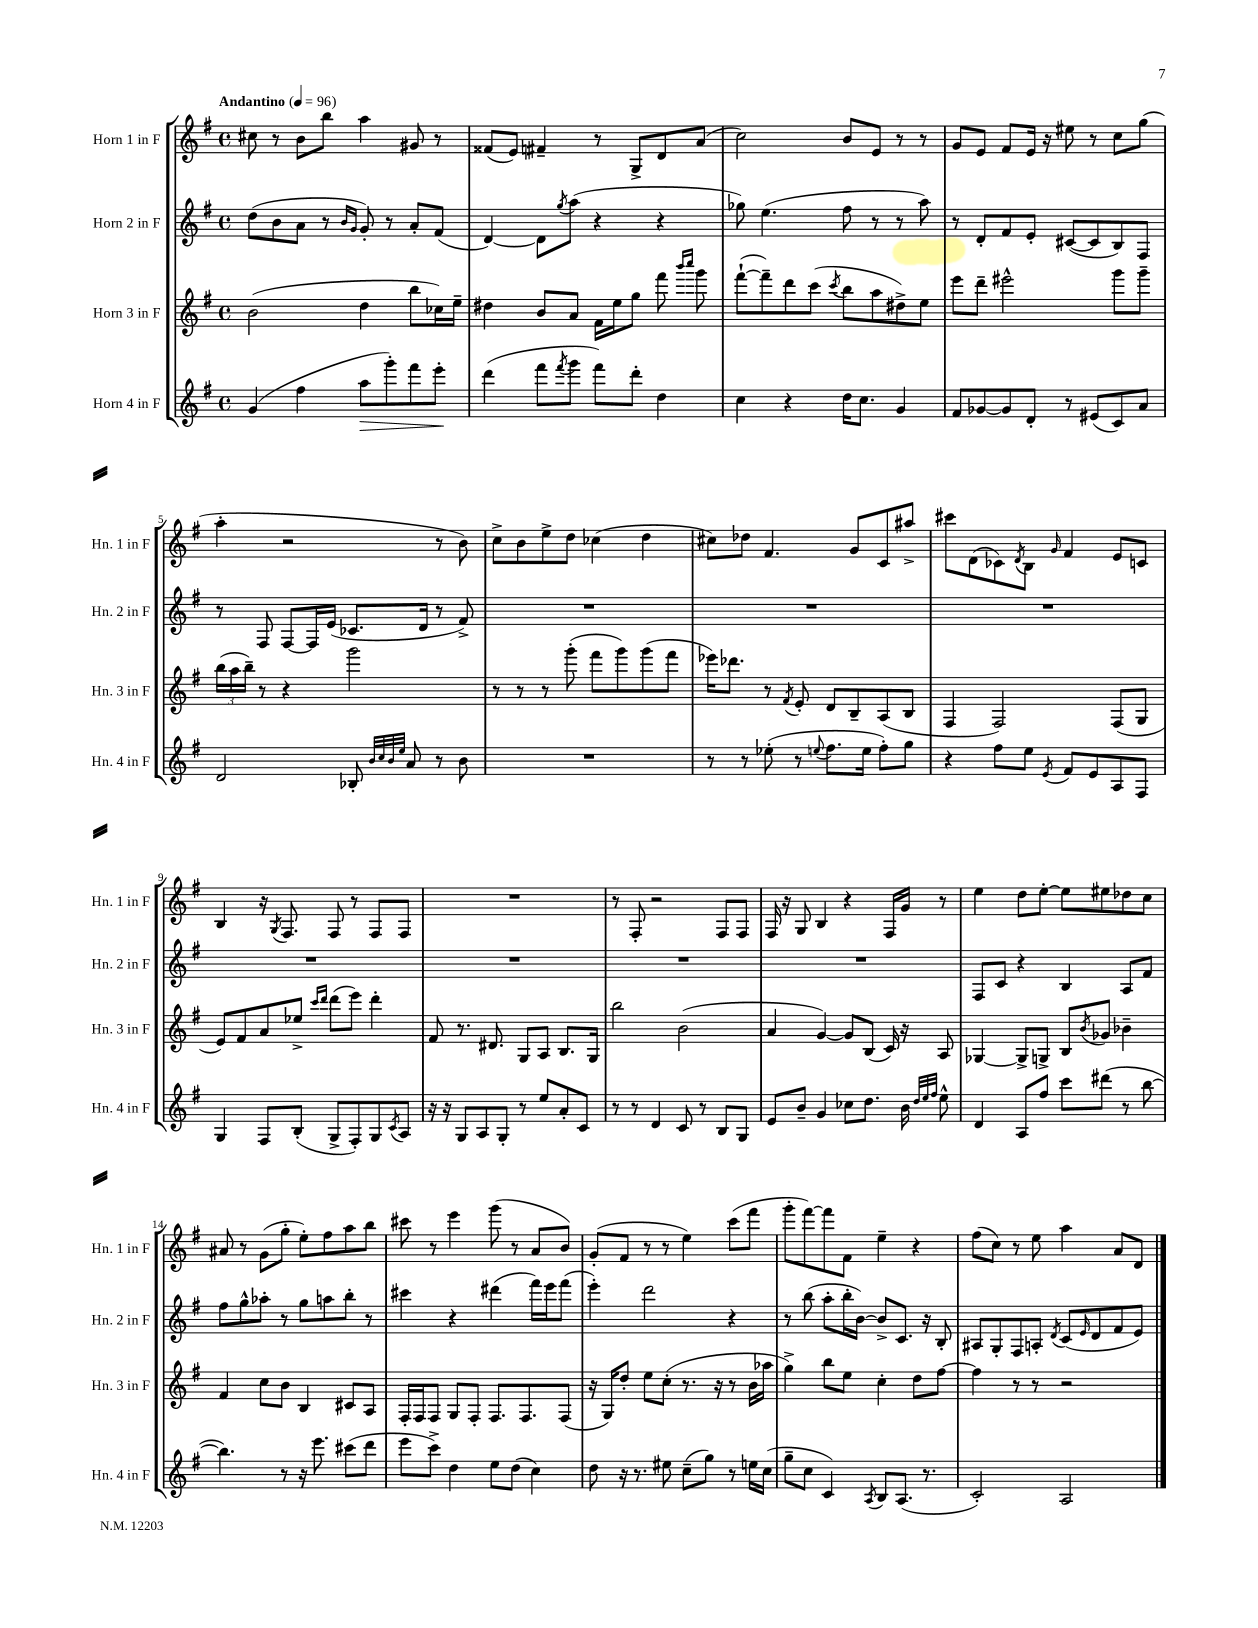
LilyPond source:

<<
\new StaffGroup <<
\new Staff = "s0" \with { instrumentName = "Horn 1 in F" shortInstrumentName = "Hn. 1 in F" } {
    \clef treble \key g \major \defaultTimeSignature \time 4/4 \tempo "Andantino" 4 = 96
    cis''8 r8 b'8 b''8 a''4 gis'8 r8 |
    fisis'8( e'8) fis'4-- r8 g8-> d'8 a'8( |
    c''2) b'8 e'8 r8 r8 |
    g'8 e'8 fis'8 e'16 r16 eis''8 r8 c''8 g''8( |
    a''4-. r2 r8 b'8) |
    c''8-> b'8 e''8-> d''8 ces''4( d''4 |
    cis''8) des''8 fis'4. g'8 c'8 ais''8-> |
    cis'''8 d'8( ces'8) \acciaccatura { d'8 } b8 \grace { g'16 } fis'4 e'8 c'8 |
    b4 r16 \acciaccatura { g8 } fis8. fis8 r8 fis8 fis8 |
    R1 |
    r8 fis8-. r2 fis8 fis8 |
    fis16 r16 g8 b4 r4 fis16 g'16 r8 |
    e''4 d''8 e''8~-. e''8 eis''8 des''8 c''8 |
    ais'8 r8 g'8( g''8-. e''8-.) fis''8 a''8 b''8 |
    cis'''8 r8 e'''4 g'''8( r8 a'8 b'8) |
    g'8-.( fis'8 r8 r8 e''4) c'''8( fis'''8 |
    g'''8-. fis'''8~) fis'''8 fis'8 e''4-- r4 |
    fis''8( c''8) r8 e''8 a''4 a'8 d'8 \bar "|." |
}
\new Staff = "s1" \with { instrumentName = "Horn 2 in F" shortInstrumentName = "Hn. 2 in F" } {
    \clef treble \key g \major \defaultTimeSignature \time 4/4
    d''8( b'8 a'8 r8 \grace { b'16 g'16 } g'8-.) r8 a'8-. fis'8( |
    d'4~) d'8 \acciaccatura { g''8 } a''8( r4 r4 |
    ges''8) e''4.( fis''8 r8 r8 a''8) |
    r8 d'8-. fis'8 e'8-. cis'8~( cis'8 b8) fis8 |
    r8 fis8 fis8~ fis16 e'16( ces'8. d'16 r8 fis'8->) |
    R1 |
    R1 |
    R1 |
    R1 |
    R1 |
    R1 |
    R1 |
    fis8 c'8 r4 b4 a8 fis'8 |
    fis''8 g''8-^ aes''8-. r8 g''8 a''8 b''8-. r8 |
    cis'''4 r4 dis'''4( fis'''16) e'''16 fis'''8( |
    e'''4-.) d'''2 r4 |
    r8 b''8( a''8-. b''16-. b'16~) b'8-> c'8. r16 b8-. |
    ais8 g8-. fis8 a8-. \acciaccatura { d'8 } c'8( \grace { e'16 } d'8 fis'8 e'8) \bar "|." |
}
\new Staff = "s2" \with { instrumentName = "Horn 3 in F" shortInstrumentName = "Hn. 3 in F" } {
    \clef treble \key g \major \defaultTimeSignature \time 4/4
    b'2( d''4 b''8 ces''16) e''16-- |
    dis''4 b'8 a'8 fis'16 e''16 g''8 fis'''8 \grace { b'''16 c''''16 } g'''8 |
    fis'''8~-!( fis'''8--) d'''8 c'''8( \acciaccatura { c'''8 } b''8 a''8 dis''8->) e''8 |
    e'''8 d'''8-- eis'''2-^ g'''8 g'''8-- |
    \tuplet 3/2 { b''16( a''16 b''16--) } r8 r4 g'''2 |
    r8 r8 r8 g'''8-.( fis'''8 g'''8) g'''8( fis'''8 |
    ees'''16) des'''8. r8 \acciaccatura { fis'8 } e'8-. d'8 b8-- a8( b8 |
    fis4 fis2) fis8( g8 |
    e'8) fis'8 a'8 ees''8-> \grace { c'''16 d'''16 } d'''8( e'''8) d'''4-. |
    fis'8 r8. dis'8. g8 a8 b8. g16 |
    b''2 b'2( |
    a'4 g'4~) g'8 b8( c'16) r16 a8 |
    ges4~ ges8-> g8-> b8 \acciaccatura { b'8 } ges'8 bes'4-- |
    fis'4 c''8 b'8 b4 cis'8 a8 |
    fis16-. fis16 fis8 g8 fis8-. fis8. fis8. fis8( |
    r16 g16) d''8-. e''8 c''8-.( r8. r16 r8 b'16 aes''16 |
    g''4->) b''8 e''8 c''4-. d''8 fis''8~ |
    fis''4 r8 r8 r2 \bar "|." |
}
\new Staff = "s3" \with { instrumentName = "Horn 4 in F" shortInstrumentName = "Hn. 4 in F" } {
    \clef treble \key g \major \defaultTimeSignature \time 4/4
    g'4( fis''4 a''8\> g'''8-.) fis'''8 e'''8-.\! |
    d'''4( fis'''8 \acciaccatura { fis'''8 } g'''8 fis'''8) d'''8-. d''4 |
    c''4 r4 d''16 c''8. g'4 |
    fis'8 ges'8~ ges'8 d'8-. r8 eis'8( c'8) a'8 |
    d'2 bes8-. \grace { b'32 c''32 b'32 e''32 } a'8 r8 b'8 |
    R1 |
    r8 r8 ees''8-.( r8 \appoggiatura { e''8 } fis''8. e''16 fis''8-.) g''8 |
    r4 fis''8 e''8 \acciaccatura { e'8 } fis'8 e'8 a8 fis8 |
    g4 fis8 b8-.( g8-> fis8-.) g8 \acciaccatura { c'8 } a8 |
    r16 r16 g8 a8 g8-. r8 e''8 a'8-. c'8 |
    r8 r8 d'4 c'8 r8 b8 g8 |
    e'8 b'8-- g'4 ces''8 d''8. b'16 \grace { d''32 e''32 fis''32 } e''8-^ |
    d'4 a8 fis''8 c'''8 dis'''8( r8 b''8~ |
    b''4.) r8 r16 e'''8. cis'''8( d'''8 |
    e'''8 c'''8->) d''4 e''8 d''8( c''4) |
    d''8 r16 r8. eis''8 c''8--( g''8) r8 e''16 c''16( |
    g''8-- c''8 c'4) \acciaccatura { a8 } b8 a8.( r8. |
    c'2-.) a2 \bar "|." |
}
>>
>>
